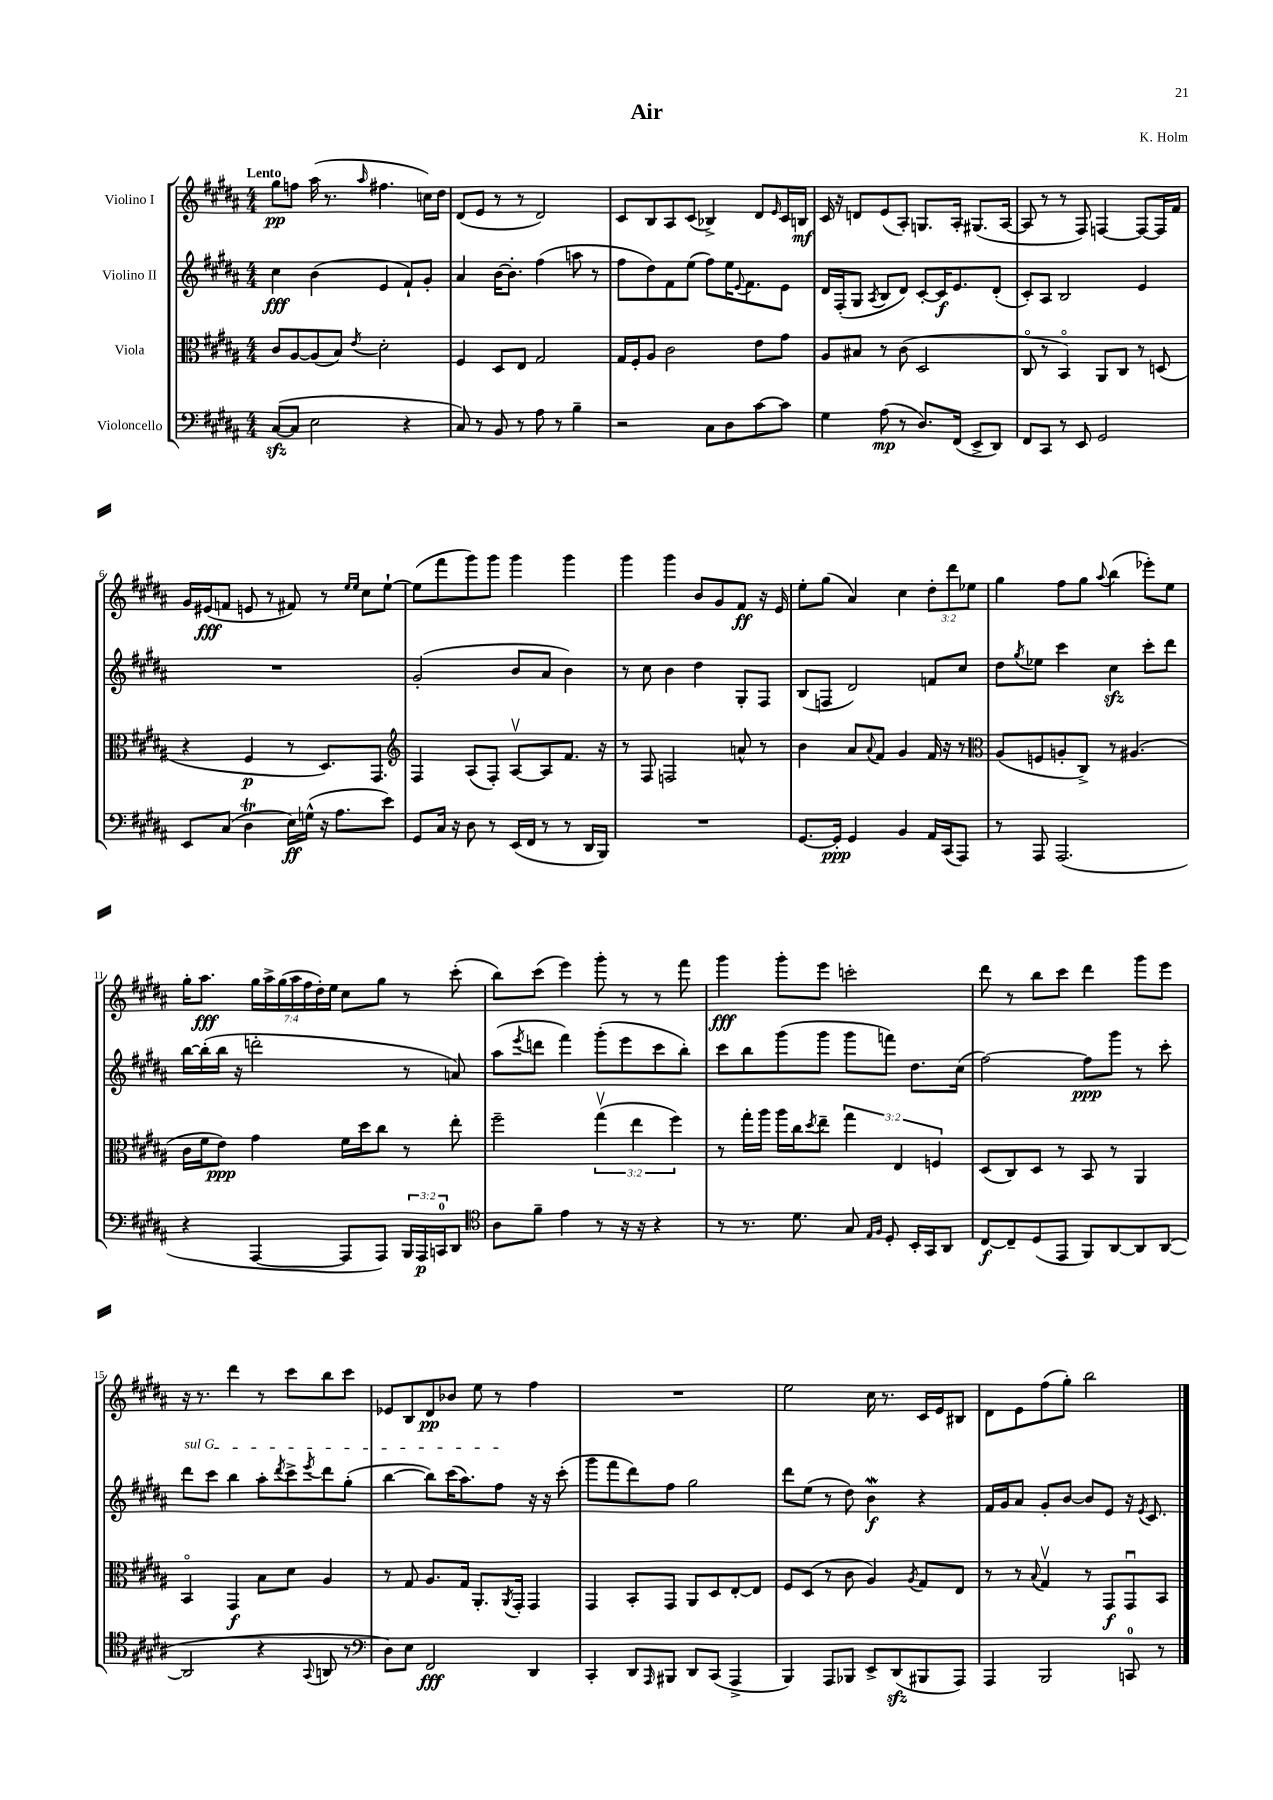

**kern	**kern	**kern	**kern
*staff4	*staff3	*staff2	*staff1
*clefF4	*clefC3	*clefG2	*clefG2
*k[f#c#g#d#a#]	*k[f#c#g#d#a#]	*k[f#c#g#d#a#]	*k[f#c#g#d#a#]
*M4/4	*M4/4	*M4/4	*M4/4
([8C#	8c#	4cc#	8gg#
8C#]	[8A#	.	8ff
2E	(8A#]	(4b	(16aa#
.	.	.	8.r
.	8B)	.	.
.	8qe	.	16qqaa#
.	2d#'	4e	4.ff#
4r	.	8f#`)	.
.	.	8g#'	16cc)
.	.	.	16dd#
=	=	=	=
8C#)	4F#	4a#	(8d#
8r	.	.	8e
8BB	8D#	[16b	8r
.	.	8.b']	.
8r	8E	.	8r
8A#	2G#	(4ff#	2d#)
8r	.	.	.
4B~	.	8aa	.
.	.	8r	.
=	=	=	=
2r	16G#	8ff#	8c#
.	16F#'	.	.
.	8A#	8dd#)	8B
.	2c#	8f#	8A#
.	.	(8ee	(8c#
8C#	.	8ff#)	4B-^)
8D#	.	16ee	.
.	.	8qqe	.
.	.	8.f#	.
[8c#	8e	.	8d#
.	.	.	16qqe
8c#]	8g#	8e	16c#
.	.	.	16B
=	=	=	=
4G#	8A#	16d#	16c#
.	.	(16F#'	16r
.	8B#	8G#	8d
.	.	8qA#	.
(8A#	8r	8B	(8e
8r	(8c#	8d#)	8A#')
8.D#)	2D#	[8c#'	8.G
.	.	16c#]	.
(16FF#	.	8.e	16A#'
8EE^	.	.	(8.G#
8DD#)	.	(8d#'	.
.	.	.	[16A#
=	=	=	=
8FF#	8C#o	8c#')	8A#]
8CC#	8r	8A#	8r
8r	4BBo)	2B	8r
8EE	.	.	8F#)
2GG#	8AA#	.	[4F
.	8C#	.	.
.	8r	4e	8F_
.	(8D	.	16F]
.	.	.	16f#
=	=	=	=
8EE	4r	1r	16g#
.	.	.	(16e#
(8C#	.	.	8f
4D#	4F#	.	8e
.	.	.	8r
16E)	8r	.	8f#)
(16G^^	.	.	.
16r	8.D#)	.	8r
8.A#	.	.	.
.	.	.	16qqee
.	.	.	16qqee
.	.	.	8cc#
.	8.GG#	.	.
8e)	.	.	[8ee`
=	=	=	=
*	*clefG2	*	*
8GG#	4F#	(2g#'	(8ee]
16C#	.	.	8fff#
16r	.	.	.
8D#	(8A#	.	8ggg#)
8r	8F#')	.	8ggg#
(16EE	[8A#v	8b	4ggg#
16FF#	.	.	.
8r	8A#]	8a#	.
8r	8.f#	4b)	4ggg#
16DD#	.	.	.
16BBB)	16r	.	.
=	=	=	=
1r	8r	8r	4ggg#
.	8F#	8cc#	.
.	2F	4b	4ggg#
.	.	4dd#	8b
.	.	.	8g#
.	8a^^	8G#'	8f#
.	8r	8F#	16r
.	.	.	16e
=	=	=	=
[8.GG#	4b	(8B	8ee'
.	.	8F	(8gg#
16GG#']	.	.	.
4GG#	8a#	2d#)	4a#)
.	8qqa#	.	.
.	8f#	.	.
4BB	4g#	.	4cc#
16AA#	16f#	8f	12dd#'
(16CC#	16r	.	.
.	.	.	12ddd#
8AAA#)	8r	8cc#	.
.	.	.	12ee-
=	=	=	=
*	*clefC3	*	*
8r	(8A#	8dd#	4gg#
.	.	8qgg#	.
8AAA#	8F	8ee-	.
(2.AAA#	8A'	4ccc#	8ff#
.	8C#^)	.	8gg#
.	.	.	8qqaa#
.	8r	4cc#	(4bb
.	(4.A#	.	.
.	.	8ccc#'	8eee-')
.	.	8ddd#	8ee
=	=	=	=
4r	16c#	[16bb	16gg#'
.	16f#	(16bb']	8.aa#
.	8e)	16bb	.
.	.	16r	.
[4AAA#	4g#	2ddd'	28gg#
.	.	.	28aa#^
.	.	.	(28gg#
.	.	.	28aa#
.	.	.	28ff#
.	.	.	28dd#')
.	.	.	28ee
8AAA#]	16f#	.	8cc#
.	16dd#	.	.
8AAA#)	8cc#	.	8gg#
24BBB	8r	8r	8r
24AAA#	.	.	.
24CC	.	.	.
8DD#	8ee'	8a)	(8ccc#'
=	=	=	=
*clefC4	*	*	*
8A#	2ff#~	(8aa#	8bb)
.	.	8qeee	.
8f#~	.	8ddd	(8ccc#
4e	.	4fff#)	4eee)
8r	(6gg#v	(8ggg#'	8ggg#'
16r	.	8eee	8r
.	6ee	.	.
16r	.	.	.
4r	.	8ccc#	8r
.	6ff#)	.	.
.	.	8bb')	8fff#
=	=	=	=
8r	8r	8ccc#	4ggg#
8.r	16gg#'	8bb	.
.	16aa#	.	.
.	16aa#	(8ggg#	8ggg#'
8.d#	16cc#	.	.
.	8qdd#	.	.
.	8ee~	8ggg#	8eee
8G#	6gg#	8ggg#	2ccc'
16qqE	.	.	.
16qqF#	.	.	.
8D#'	.	8fff)	.
.	6E	.	.
16BB'	.	8.dd#	.
16GG#	.	.	.
.	6F	.	.
8AA#	.	.	.
.	.	(16cc#	.
=	=	=	=
[8C#	(8D#	[2ff#)	8ddd#
8C#~]	8C#)	.	8r
(8D#	8D#	.	8bb
8EE	8r	.	8ccc#
8FF#)	8BB	8ff#]	4ddd#
[8AA#	8r	8ggg#	.
8AA#]	4AA#	8r	8ggg#
([8AA#	.	8ccc#'	8eee
=	=	=	=
2AA#]	4BBo	8ddd#	16r
.	.	.	8.r
.	.	8ccc#	.
.	4GG#	4bb	4ddd#
4r	8B	8aa#'	8r
.	.	8qddd#	.
.	8d#	8ccc#^	8ccc#
8qqGG#	.	8qeee	.
8AA	4A#	8ddd#	8bb
8r	.	(8gg#'	8ccc#
=	=	=	=
*clefF4	*	*	*
8D#)	8r	[4bb	8e-
8E	8G#	.	8B
2FF#	8.A#	8bb])	8d#
.	.	(16ccc#	8b-
.	16G#	8.aa#)	.
.	8.AA#'	.	8ee
.	.	8ff#	8r
.	8qAA#	.	.
.	16GG#'	.	.
4DD#	4GG#	16r	4ff#
.	.	16r	.
.	.	(8ccc#'	.
=	=	=	=
4CC#'	4GG#	8ggg#	1r
.	.	8fff#	.
8DD#	8BB'	8ddd#)	.
16qqAAA#	.	.	.
8BBB#	8GG#	8ff#	.
8DD#	8AA#	2gg#	.
(8CC#	8D#	.	.
4AAA#^	[8E'	.	.
.	8E]	.	.
=	=	=	=
4BBB)	8F#	8ddd#	2ee
.	(8D#	(8ee	.
8AAA#	8r	8r	.
8BBB-	8c#	8dd#)	.
8EE^	4A#)	4b	16cc#
.	.	.	8.r
(8DD#	.	.	.
.	8qA#	.	.
8BBB#	8G#	4r	16c#
.	.	.	16e
8AAA#)	8E	.	8B#
=	=	=	=
4AAA#	8r	16f#	8d#
.	.	16g#	.
.	8r	8a#	8e
.	8qqB	.	.
2BBB	4G#v	8g#'	(8ff#
.	.	[8b	8gg#')
.	8r	8b]	2bb
.	8GG#	8e	.
8CC	8GG#u	16r	.
.	.	8qe	.
.	.	8.c#	.
8r	8BB	.	.
==	==	==	==
*-	*-	*-	*-
